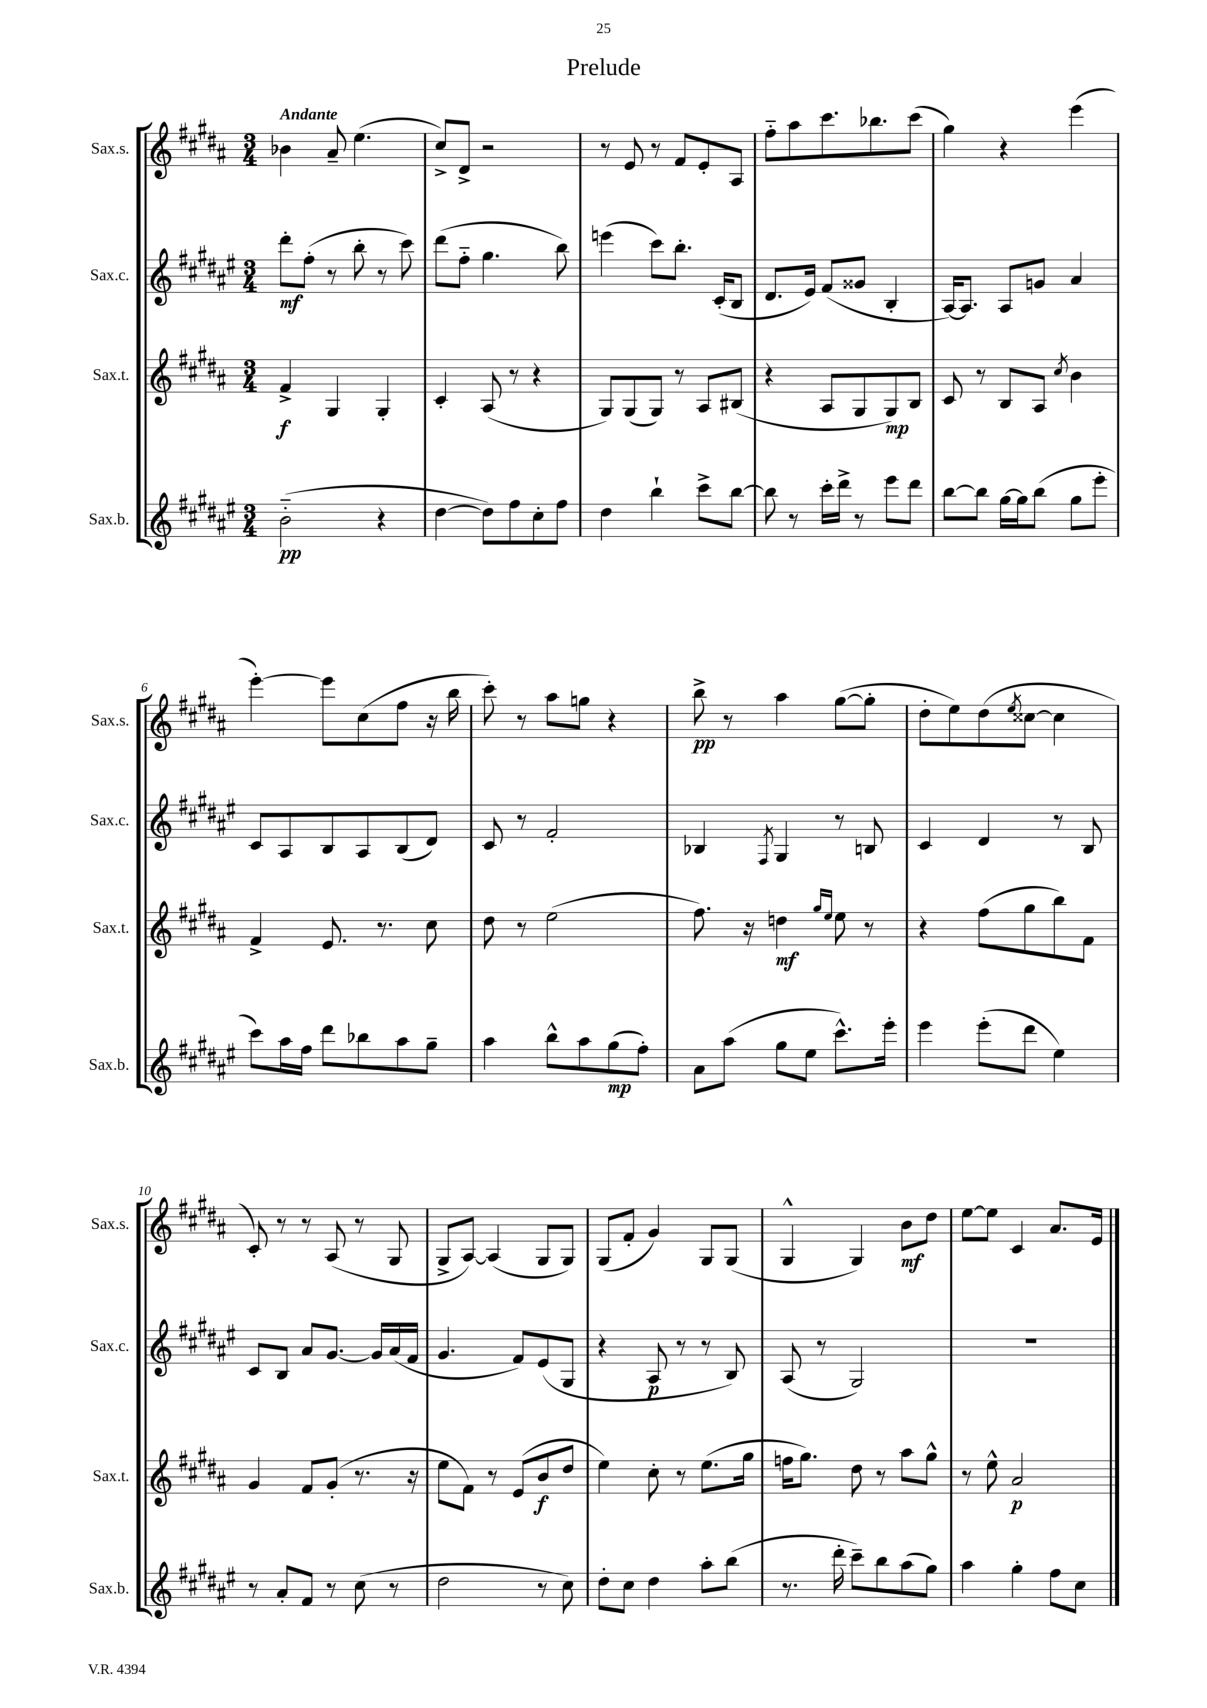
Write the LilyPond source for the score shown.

\header { title = "Prelude" }
<<
\new StaffGroup <<
\new Staff = "s0" \with { instrumentName = "Sax.s." shortInstrumentName = "Sax.s." } {
    \clef treble \key b \major \numericTimeSignature \time 3/4 \tempo "Andante"
    bes'4 ais'8-- e''4.( |
    cis''8->) dis'8-> r2 |
    r8 e'8 r8 fis'8 e'8-. ais8 |
    fis''8-_ ais''8 cis'''8. bes''8. cis'''8( |
    gis''4) r4 e'''4( |
    e'''4~-.) e'''8 cis''8( fis''8 r16 b''16 |
    cis'''8-.) r8 ais''8 g''8 r4 |
    b''8->\pp r8 ais''4 gis''8~( gis''8-. |
    dis''8-. e''8) dis''8( \acciaccatura { e''8 } cisis''8~ cisis''4 |
    cis'8-.) r8 r8 ais8( r8 gis8 |
    gis8-> ais8~) ais4( gis8 gis8) |
    gis8( fis'8-. gis'4) gis8 gis8( |
    gis4-^ gis4) b'8\mf dis''8 |
    e''8~ e''8 cis'4 ais'8. e'16 \bar "|." |
}
\new Staff = "s1" \with { instrumentName = "Sax.c." shortInstrumentName = "Sax.c." } {
    \clef treble \key fis \major \numericTimeSignature \time 3/4
    dis'''8-.\mf fis''8-.( r8 b''8-. r8 cis'''8) |
    dis'''8( fis''8-_ gis''4. b''8) |
    e'''4( cis'''8) b''8.-. cis'16-.( b8 |
    dis'8. eis'16) fis'8( gisis'8 b4-. |
    ais16~) ais8. ais8 g'8 ais'4 |
    cis'8 ais8 b8 ais8 b8( dis'8) |
    cis'8 r8 fis'2-. |
    bes4 \acciaccatura { fis8 } gis4 r8 b8 |
    cis'4 dis'4 r8 b8 |
    cis'8 b8 ais'8 gis'8.~ gis'16 ais'16( fis'16 |
    gis'4. fis'8) eis'8( gis8 |
    r4 ais8\p r8 r8 b8) |
    ais8( r8 gis2) |
    R2. \bar "|." |
}
\new Staff = "s2" \with { instrumentName = "Sax.t." shortInstrumentName = "Sax.t." } {
    \clef treble \key b \major \numericTimeSignature \time 3/4
    fis'4->\f gis4 gis4-. |
    cis'4-. ais8( r8 r4 |
    gis8) gis8( gis8) r8 ais8 bis8( |
    r4 ais8 gis8 gis8\mp) b8 |
    cis'8 r8 b8 ais8 \acciaccatura { cis''8 } b'4 |
    fis'4-> e'8. r8. cis''8 |
    dis''8 r8 e''2( |
    fis''8.) r16 d''4\mf \grace { gis''16 e''16 } e''8 r8 |
    r4 fis''8( gis''8 b''8) fis'8 |
    gis'4 fis'8 gis'8-.( r8. r16 |
    e''8 fis'8) r8 e'8( b'8\f dis''8 |
    e''4) cis''8-. r8 e''8.( gis''16 |
    f''16 gis''8.) dis''8 r8 ais''8 gis''8-^ |
    r8 e''8-^ ais'2\p \bar "|." |
}
\new Staff = "s3" \with { instrumentName = "Sax.b." shortInstrumentName = "Sax.b." } {
    \clef treble \key fis \major \numericTimeSignature \time 3/4
    b'2-_\pp( r4 |
    dis''4~ dis''8) fis''8 cis''8-. fis''8 |
    dis''4 b''4-! cis'''8-> b''8~ |
    b''8 r8 cis'''16-. dis'''16-> r8 eis'''8 dis'''8 |
    b''8~ b''8 gis''16~ gis''16 b''8( gis''8 eis'''8-. |
    cis'''8) ais''16 fis''16 dis'''8 bes''8 ais''8 gis''8-- |
    ais''4 b''8-^ ais''8 gis''8\mp( fis''8-.) |
    ais'8 ais''8( gis''8 eis''8 cis'''8.-^) eis'''16-. |
    eis'''4 eis'''8-.( dis'''8 eis''4) |
    r8 ais'8-. fis'8 r8 cis''8( r8 |
    dis''2 r8 cis''8) |
    dis''8-. cis''8 dis''4 ais''8-. b''8( |
    r8. dis'''16-. cis'''8--) b''8 ais''8( gis''8) |
    ais''4 gis''4-. fis''8 cis''8 \bar "|." |
}
>>
>>
